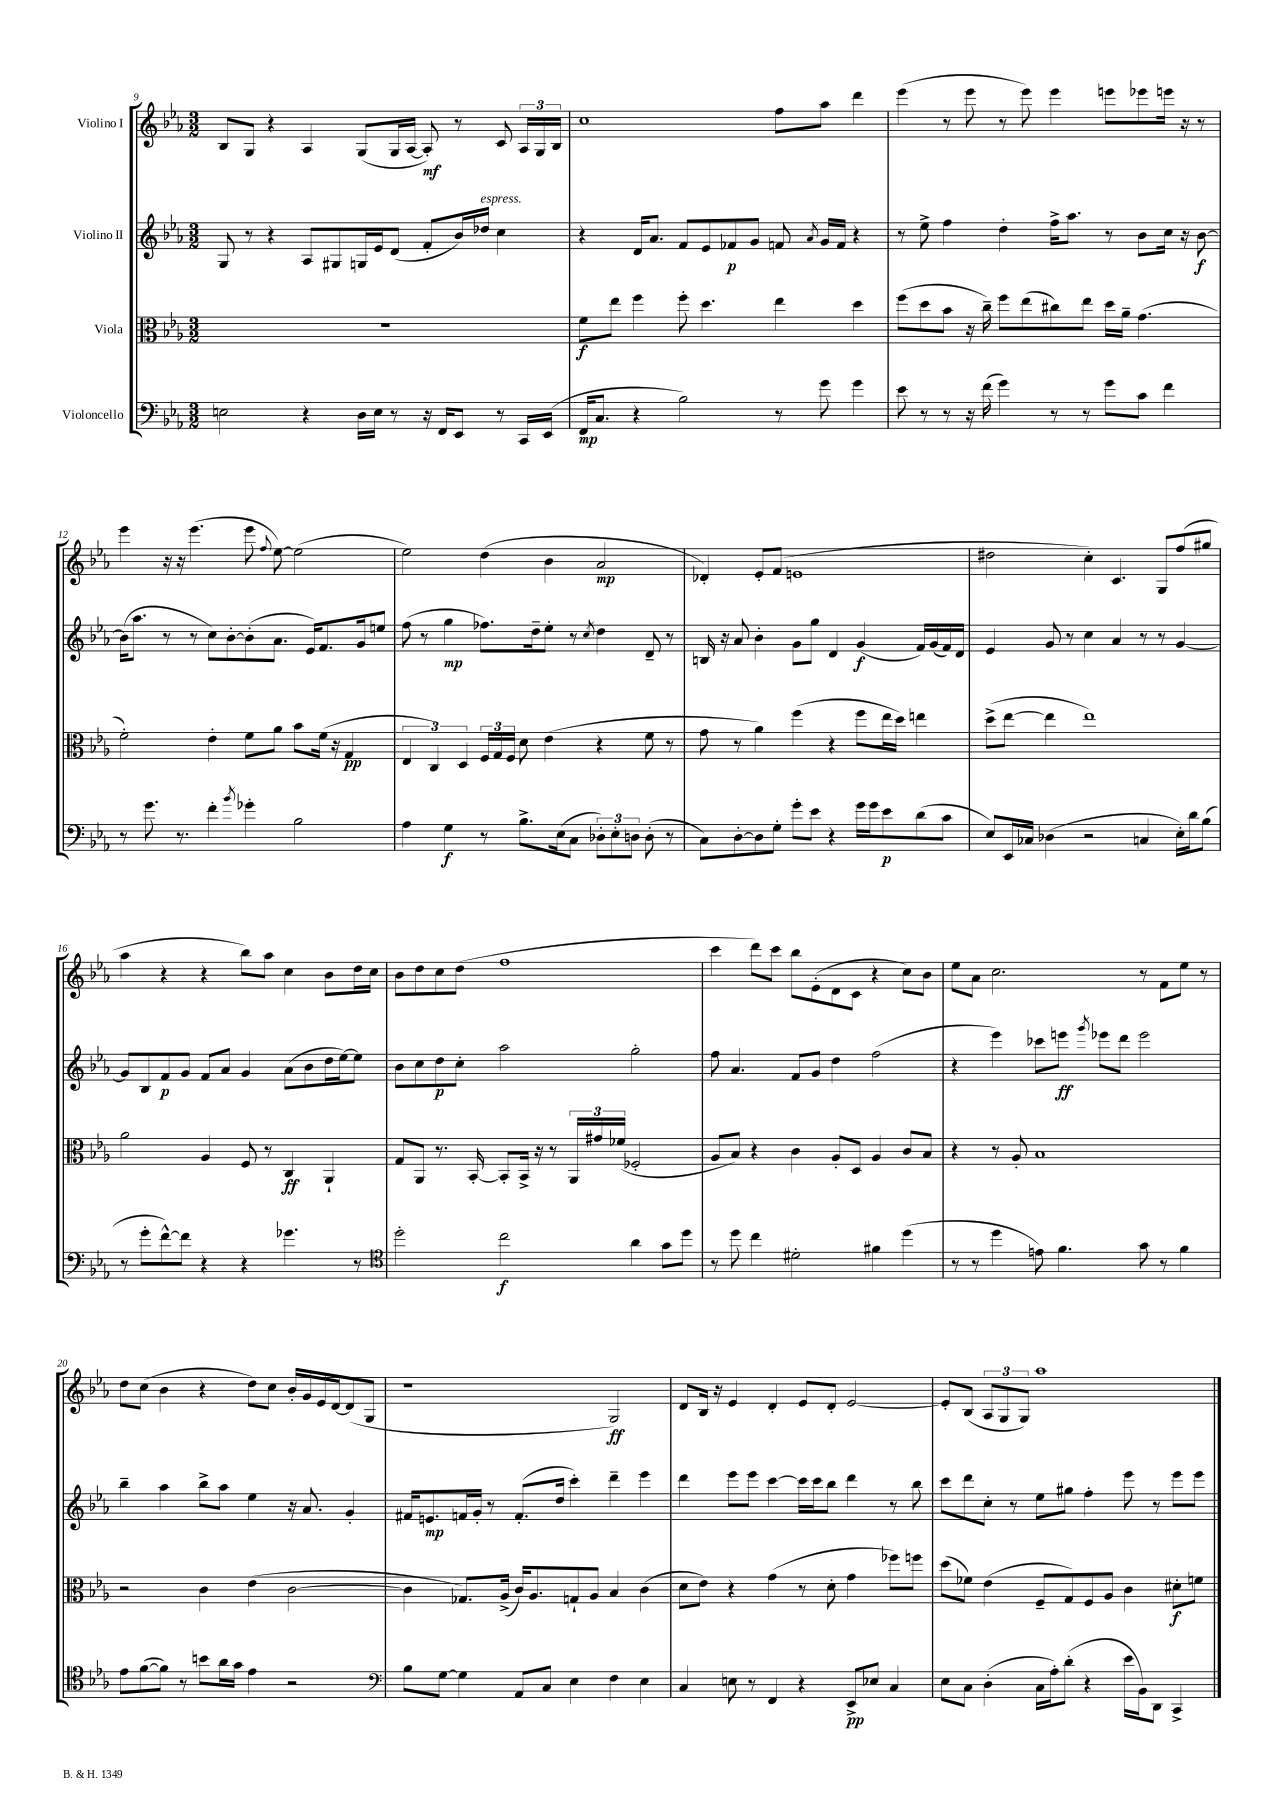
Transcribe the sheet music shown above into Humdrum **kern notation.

**kern	**kern	**kern	**kern
*staff4	*staff3	*staff2	*staff1
*clefF4	*clefC3	*clefG2	*clefG2
*k[b-e-a-]	*k[b-e-a-]	*k[b-e-a-]	*k[b-e-a-]
*M3/2	*M3/2	*M3/2	*M3/2
2E	1.r	8G	8B-
.	.	8r	8G
.	.	4r	4r
4r	.	8A-	4A-
.	.	8G#	.
16D	.	16G	(8G
16E	.	16e-	.
8r	.	(8d	16G
.	.	.	[16A-
16r	.	8f'	8A-'])
16FF	.	.	.
8EE-	.	16b-)	8r
.	.	16dd-	.
8r	.	4cc	8c
16CC	.	.	24A-
.	.	.	24G
(16EE-	.	.	.
.	.	.	24B-
=	=	=	=
16FF	8f	4r	1cc
8.C	.	.	.
.	8ee-	.	.
4r	4ff	16d	.
.	.	8.a-	.
2B-)	8ff'	8f	.
.	4.dd	8e-	.
.	.	8f-	.
.	.	8g	.
8r	4ee-	8f	8ff
.	.	8qa-	.
8g	.	16g	8aa-
.	.	16f	.
4g	4dd	4r	4ddd
=	=	=	=
8e-	(8ff	8r	(4eee-
8r	8dd	8ee-^	.
8r	8b-	4ff	8r
16r	16r	.	8eee-
(16f	16cc~)	.	.
4g)	8ff	4dd'	8r
.	(8ee-	.	8eee-)
8r	8cc#)	16ff^	4eee-
.	.	8.aa-	.
8r	8ee-	.	.
8g	16dd	8r	8eee
.	16a-~	.	.
8c	(4.g	8b-	8eee-
4f	.	16cc	16eee
.	.	16r	16r
.	.	[8b-	8r
=	=	=	=
8r	2f')	(16b-]	4eee-
.	.	8.aa-	.
8.g	.	.	.
.	.	8r	16r
8.r	.	.	16r
.	.	8r	(4.eee-
4f'	4e-'	8cc)	.
.	.	[8b-'	.
8qb-	.	.	.
4g-'	8f	(8b-']	8eee-
.	.	.	8qqff
.	8a-	8.a-	[8ee-)
2B-	8b-	.	(2ee-]
.	.	16e-)	.
.	(16f	8.f	.
.	16r	.	.
.	4G	.	.
.	.	16g	.
.	.	8ee	.
=	=	=	=
4A-	6E-	(8ff	2ee-)
.	.	8r	.
.	6C)	.	.
4G	.	4gg	.
.	6D	.	.
8r	24F	8.ff-)	(4dd
.	24G	.	.
.	24F	.	.
8.B-^	8d	.	.
.	.	16dd~	.
.	(4e-	8ee-'	4b-
(16E-	.	.	.
8C	.	8r	.
.	.	8qcc	.
12D-')	4r	4dd	2a-
12E-'	.	.	.
12D	.	.	.
(8D'	8f	8d~	.
8r	8r	8r	.
=	=	=	=
8C)	8g	16B	4d-')
.	.	16r	.
[8D'	8r	8a-	.
8D]	4a-)	4b-'	8e-'
8G'	.	.	(8f
8g'	(4ff	8g	1e
8e-	.	8gg	.
4r	4r	4d	.
16g	8ff	(4g	.
16g	.	.	.
8e-	16ee-	.	.
.	16dd)	.	.
(8d	4ee	16f)	.
.	.	(16g	.
8c	.	16f)	.
.	.	16d	.
=	=	=	=
8E-)	(8dd^	4e-	2dd#
16EE-	[8ee-	.	.
16C-	.	.	.
(4D-	4ee-]	8g	.
.	.	8r	.
2r	1ee-)	4cc	4cc')
.	.	4a-	4.c
4C	.	8r	.
.	.	8r	8G
16E-')	.	[4g	(8ff
16d	.	.	.
(8B-	.	.	8gg#
=	=	=	=
8r	2a-	8g]	4aa-
8g'	.	8B-	.
[8f^^)	.	8f	4r
8f]	.	8g	.
4r	4A-	8f	4r
.	.	8a-	.
4r	8F	4g	8bb-)
.	8r	.	8aa-
4.g-	4C	(8a-	4cc
.	.	8b-	.
.	4AA-`	16dd	8b-
.	.	[16ee-)	.
8r	.	8ee-]	16dd
.	.	.	16cc
=	=	=	=
*clefC4	*	*	*
2dd'	8G	8b-	8b-
.	8AA-	8cc	8dd
.	8.r	8dd	8cc
.	.	8cc'	(8dd
.	[16BB-'	.	.
2cc	8BB-']	2aa-	1ff
.	16BB-^	.	.
.	16r	.	.
.	8r	.	.
.	24AA-	.	.
.	24g#	.	.
.	(24f-	.	.
4a-	2F-'	2gg'	.
8g	.	.	.
8dd	.	.	.
=	=	=	=
8r	8A-	8ff	4ccc
8dd	8B-)	4.a-	.
4cc	4r	.	8ddd)
.	.	.	8ccc
2d#'	4c	8f	8bb-
.	.	8g	(8e-'
.	8A-'	4dd	8d
.	8D	.	8c
4f#	4A-	(2ff	4r
(4dd	8c	.	8cc)
.	8B-	.	8b-
=	=	=	=
8r	4r	4r	8ee-
8r	.	.	8a-
4dd	8r	4eee-)	2.cc
.	8A-'	.	.
8e)	1B-	8ccc-	.
4.f	.	8eee	.
.	.	8qggg	.
.	.	8eee-	.
.	.	8ddd	.
8g	.	2eee-	8r
8r	.	.	8f
4f	.	.	8ee-
.	.	.	8r
=	=	=	=
8e-	2r	4bb-~	8dd
([8f	.	.	(8cc
8f])	.	4aa-	4b-
8r	.	.	.
8b	4c	8bb-^	4r
16a-	.	8aa-	.
16g	.	.	.
4e-	(4e-	4ee-	8dd)
.	.	.	8cc
2r	[2c	16r	16b-'
.	.	8.a-	16g
.	.	.	16e-
.	.	.	[16d
.	.	4g'	(8d]
.	.	.	8G
=	=	=	=
*clefF4	*	*	*
8B-	4c]	16f#	1r
.	.	8.e	.
[8G	.	.	.
4G]	8.G-)	16f	.
.	.	16g'	.
.	.	8r	.
.	(16A-^	.	.
8AA-	16c)	(8.f'	.
.	8.A-	.	.
8C	.	.	.
.	.	16dd	.
4E-	8G`	4ccc')	.
.	8A-	.	.
4F	4B-	4ddd~	2G)
4E-	(4c	4eee-	.
=	=	=	=
4C	8d	4ddd	8d
.	8e-)	.	16B-
.	.	.	16r
8E	4r	8eee-	4e-
8r	.	8eee-	.
4FF	(4g	[4ccc	4d'
4r	8r	16ccc]	8e-
.	.	16ccc	.
.	8d'	8bb-	8d'
8EE-^	4g	4ddd	[2e-
8E-	.	.	.
4C	8ff-)	8r	.
.	8ff	8bb-	.
=	=	=	=
8E-	(8dd	8ccc	8e-']
8C	8f-)	8ddd	(8B-
(4D'	(4e-	8cc'	12A-
.	.	.	12G
.	.	8r	.
.	.	.	12G)
16C	8F~	8ee-	1aa-
16A-')	.	.	.
(8d'	8G)	8gg#	.
4r	8F	4ff'	.
.	8A-	.	.
16e-	4c	8eee-	.
16BB-)	.	.	.
8DD	.	8r	.
4CC^	8d#'	8eee-	.
.	8f	8eee-	.
==	==	==	==
*-	*-	*-	*-
